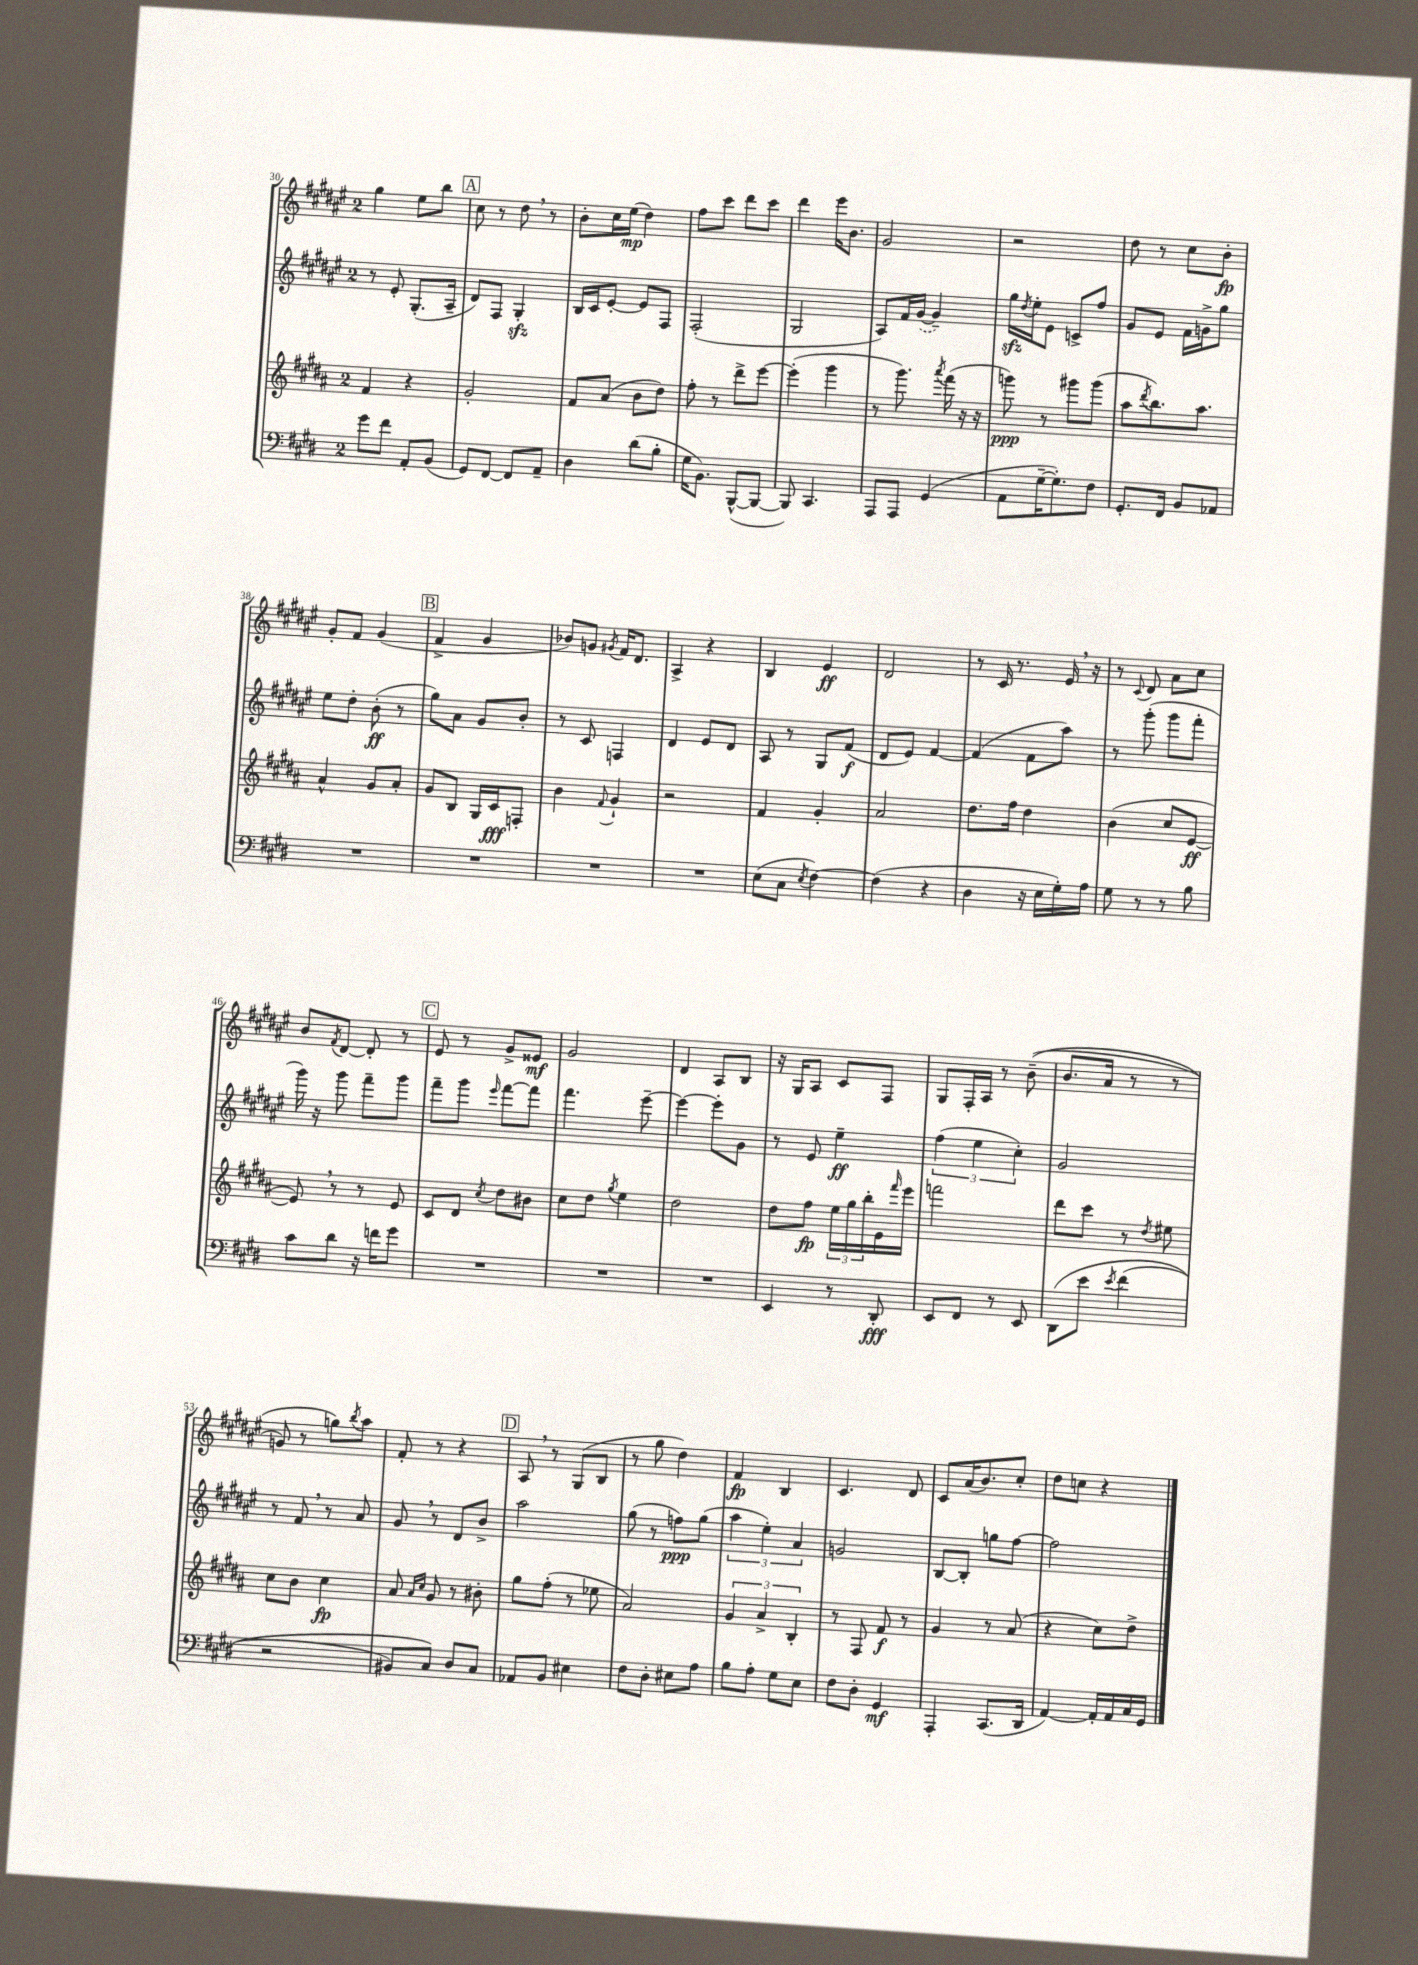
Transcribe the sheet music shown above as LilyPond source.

<<
\new StaffGroup <<
\new Staff = "s0" {
    \clef treble \key fis \major \once \override Staff.TimeSignature.style = #'single-digit \time 2/4
    gis''4 eis''8 b''8 |
    \mark \markup { \box "A" } cis''8 r8 dis''8 \breathe r8 |
    b'8-. cis''16 eis''16\mp( dis''4) |
    fis''8 cis'''8 dis'''8 cis'''8 |
    dis'''4 eis'''16 b'8. |
    gis'2 |
    r2 |
    dis''8 r8 cis''8 b'8-.\fp |
    gis'8-. fis'8 gis'4( |
    \mark \markup { \box "B" } fis'4-> gis'4 |
    bes'8) g'8 \acciaccatura { gis'8 } fis'16 dis'8. |
    ais4-> r4 |
    b4 eis'4\ff |
    dis'2 |
    r8 cis'16 r8. eis'16 \breathe r16 |
    r8 \appoggiatura { cis'8 } dis'8 ais'8 cis''8 |
    b'8 \acciaccatura { fis'8 } dis'8~ dis'8-. r8 |
    \mark \markup { \box "C" } eis'8 r8 gis'8-> eisis'8\mf |
    gis'2 |
    dis'4 ais8 b8 |
    r16 gis16 ais8 cis'8 fis8 |
    gis8 fis16-. ais16 r8 b'8--(\( |
    b'8. ais'16 r8 r8 |
    g'8) r8 g''8\) \acciaccatura { b''8 } ais''8 |
    fis'8-. r8 r4 |
    \mark \markup { \box "D" } ais8 \breathe r8 gis8( b8 |
    r8 gis''8 dis''4) |
    fis'4\fp b4 |
    cis'4. dis'8 |
    cis'8 ais'16( b'8.) cis''8-. |
    dis''8 c''8 r4 \bar "|." |
}
\new Staff = "s1" {
    \clef treble \key fis \major \once \override Staff.TimeSignature.style = #'single-digit \time 2/4
    r8 eis'8-. gis8.-.( ais16-- |
    \mark \markup { \box "A" } dis'8) fis8 gis4-.\sfz |
    b16 cis'16 eis'8~-. eis'8 fis8 |
    fis2-.( |
    gis2 |
    ais8) fis'16 \once \slurDashed gis'16~( gis'4--) |
    gis''16\sfz \acciaccatura { dis''8 } eis''16-. eis'8 c'8-> fis''8 |
    gis'8 eis'8 fis'16 g'16-> gis''8 |
    eis''8 dis''8-. b'8-.\ff( r8 |
    \mark \markup { \box "B" } gis''8) ais'8 gis'8 b'8-. |
    r8 cis'8 f4 |
    dis'4 eis'8 dis'8 |
    ais8 r8 gis8 fis'8\f( |
    dis'8 eis'8) fis'4~ |
    fis'4( fis'8 ais''8) |
    r8 gis'''8-.( gis'''8 fis'''8-. |
    gis'''16) r16 gis'''8 fis'''8-- gis'''8 |
    \mark \markup { \box "C" } fis'''8-- gis'''8 \grace { eis'''16 } fis'''8~ fis'''8 |
    fis'''4. eis'''8~-- |
    eis'''4~ eis'''8-. gis'8 |
    r8 eis'8 eis''4--\ff |
    \tuplet 3/2 { fis''4( eis''4 cis''4-.) } |
    gis'2 |
    r8 fis'8 \breathe r8 ais'8 |
    gis'8 \breathe r8 dis'8 b'8-> |
    \mark \markup { \box "D" } ais''2 |
    gis''8( r8 f''8\ppp) gis''8( |
    \tuplet 3/2 { ais''4 eis''4-.) ais'4 } |
    g'2 |
    b8~ b8-. g''8 fis''8~ |
    fis''2 \bar "|." |
}
\new Staff = "s2" {
    \clef treble \key b \major \once \override Staff.TimeSignature.style = #'single-digit \time 2/4
    fis'4 r4 |
    \mark \markup { \box "A" } gis'2-. |
    fis'8 ais'8( b'8 dis''8) |
    fis''8-. r8 dis'''8-> e'''8~ |
    e'''4-.( gis'''4 |
    r8 gis'''8.) \acciaccatura { ais'''8 } fis'''16( r16 r16 |
    g'''8\ppp) r8 gis'''8 gis'''8( |
    ais''8 \acciaccatura { dis'''8 } b''8.) ais''8. |
    ais'4-^ gis'8 ais'8-. |
    \mark \markup { \box "B" } gis'8 b8 gis16 cis'16\fff f8-. |
    b'4 \appoggiatura { fis'8 } gis'4-! |
    r2 |
    fis'4 gis'4-. |
    ais'2 |
    dis''8. fis''16 dis''4 |
    b'4( cis''8 e'8~\ff |
    e'8) \breathe r8 r8 e'8 |
    \mark \markup { \box "C" } cis'8 dis'8 \acciaccatura { cis''8 } dis''8 bis'8 |
    cis''8 dis''8 \acciaccatura { gis''8 } e''4 |
    dis''2 |
    dis''8 fis''8\fp \tuplet 3/2 { e''16 gis''16 b''16-. } e'16 \grace { fis'''16 } e'''16 |
    f'''2 |
    dis'''8 cis'''8 r8 \acciaccatura { dis''8 } eis''8 |
    cis''8 b'8 cis''4\fp |
    ais'8 \grace { ais'16 cis''16 } gis'8 r8 bis'8-. |
    \mark \markup { \box "D" } gis''8 fis''8-.( r8 ees''8 |
    ais'2) |
    \tuplet 3/2 { gis'4 ais'4-> b4-. } |
    r8 fis8 fis'8\f r8 |
    gis'4 r8 ais'8( |
    r4 cis''8) dis''8-> \bar "|." |
}
\new Staff = "s3" {
    \clef bass \key e \major \once \override Staff.TimeSignature.style = #'single-digit \time 2/4
    gis'8 fis'8 a,8-. b,8( |
    \mark \markup { \box "A" } gis,8) fis,8~ fis,8 a,8-- |
    dis4 dis'8( b8-. |
    gis16 b,8.) b,,8~-^( b,,8~ |
    b,,8) cis,4. |
    a,,8 a,,8 gis,4( |
    a,8 gis16~-- gis8.-.) fis8 |
    gis,8.-. fis,16 b,8 aes,8 |
    R2 |
    \mark \markup { \box "B" } R2 |
    R2 |
    R2 |
    e8( cis8 \acciaccatura { e8 } fis4~) |
    fis4( r4 |
    dis4 r16 e16 gis16-.) a16 |
    gis8 r8 r8 b8 |
    cis'8 dis'8 r16 f'16 gis'8 |
    \mark \markup { \box "C" } R2 |
    R2 |
    R2 |
    e,4 r8 dis,8-.\fff |
    e,8 fis,8 r8 e,8 |
    dis,8\( e'8 \acciaccatura { e'8 } fis'4( |
    r2 |
    bis,8) cis8\) dis8 cis8 |
    \mark \markup { \box "D" } aes,8 b,8 eis4 |
    fis8 dis8-. eis8 a8 |
    b8 a8-. gis8 e8 |
    fis8 dis8-. gis,4\mf |
    a,,4-. cis,8.( dis,16 |
    a,4~) a,16-. a,16 cis16 gis,16 \bar "|." |
}
>>
>>
\layout { \context { \Score currentBarNumber = #30 } }
